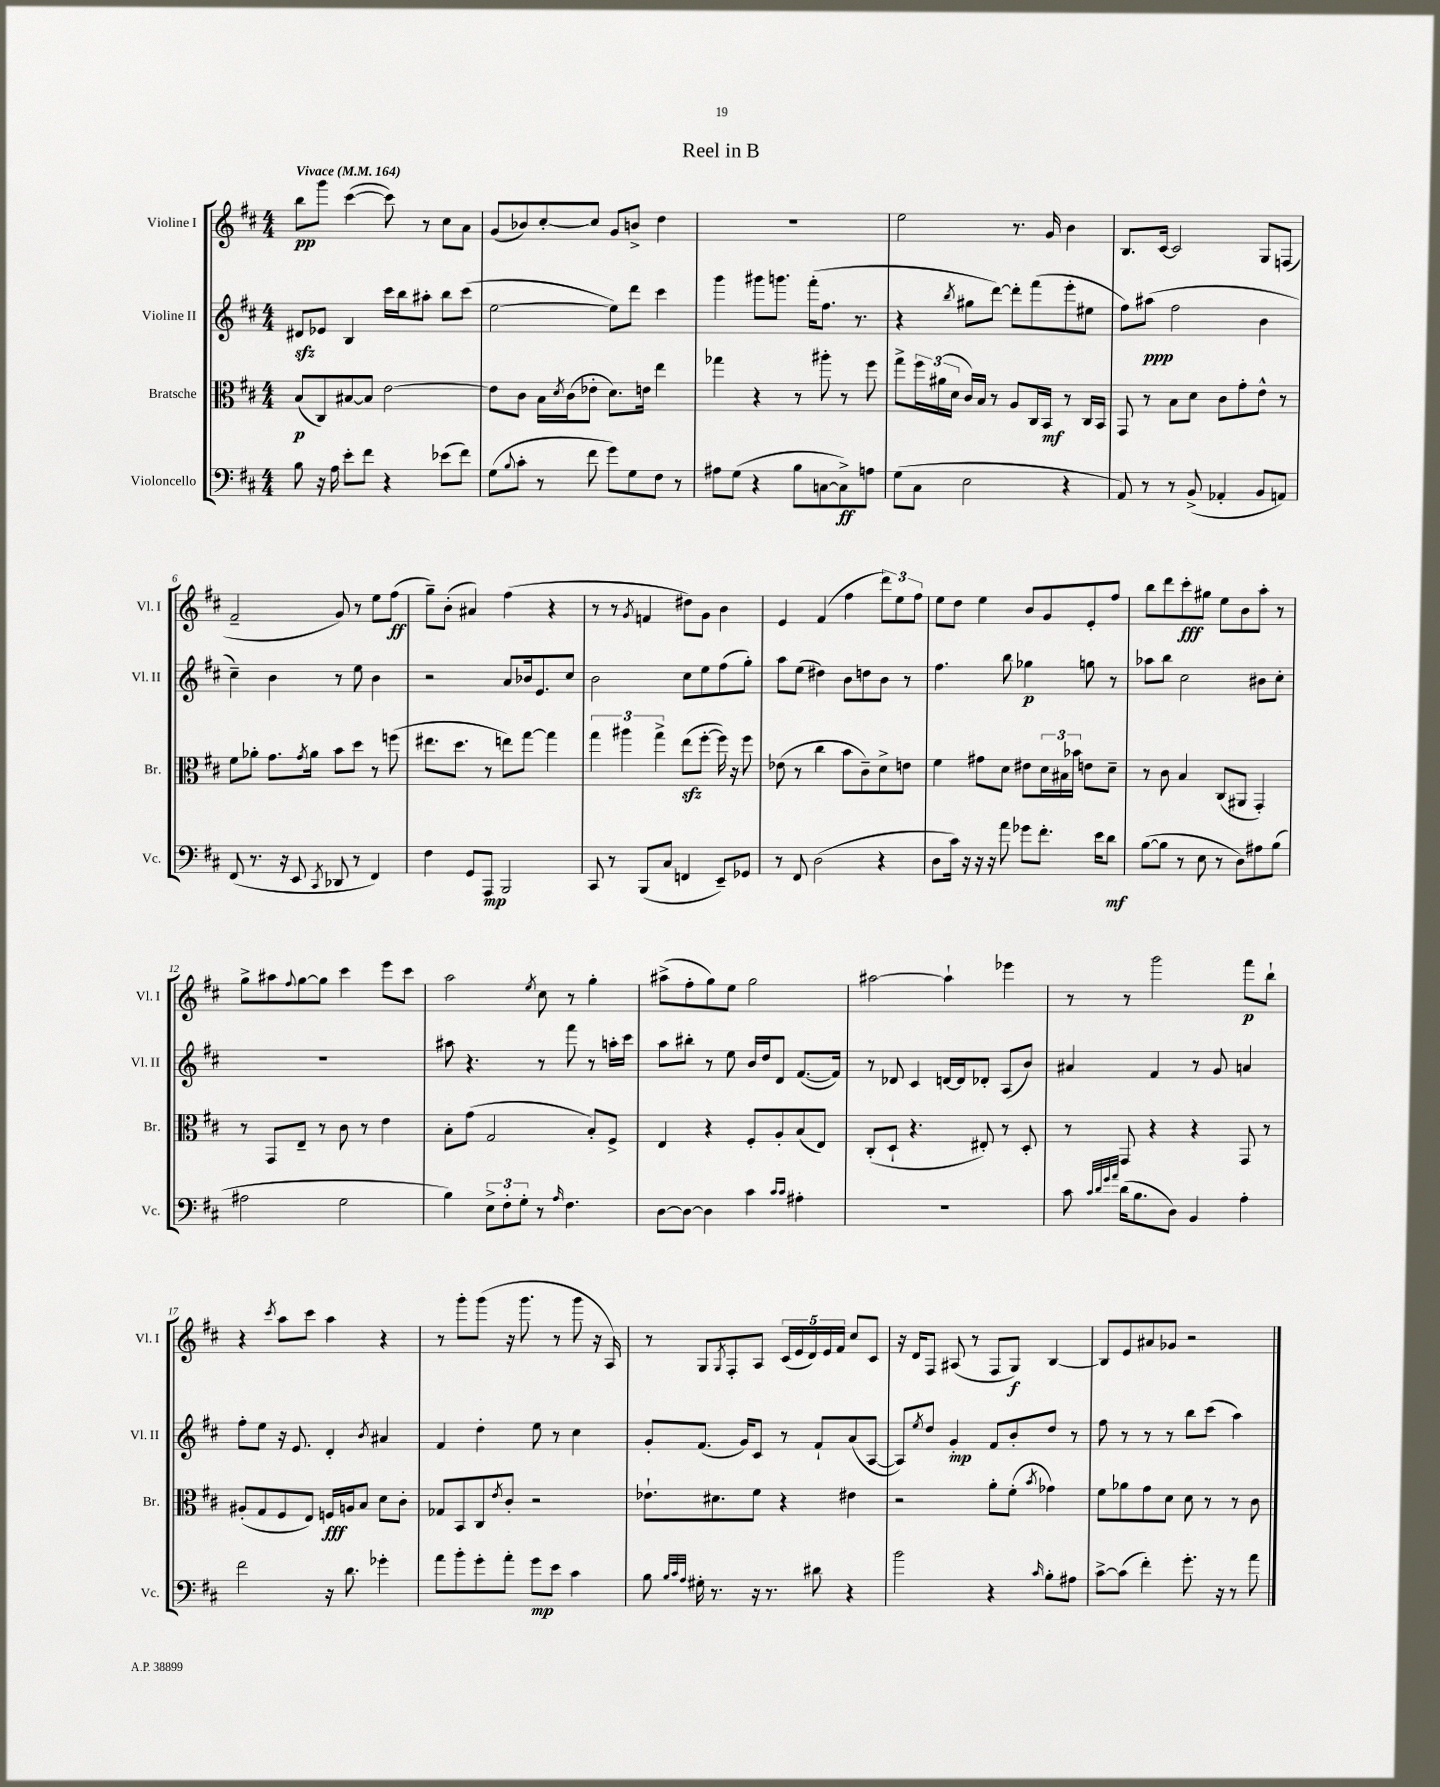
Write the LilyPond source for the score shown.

\header { title = "Reel in B" }
<<
\new StaffGroup <<
\new Staff = "s0" \with { instrumentName = "Violine I" shortInstrumentName = "Vl. I" } {
    \clef treble \key d \major \numericTimeSignature \time 4/4 \tempo "Vivace" 4 = 164
    b''8\pp g'''8 cis'''4~( cis'''8) r8 cis''8 a'8 |
    g'8( bes'8) cis''8~-. cis''8 g'8 b'8-> d''4 |
    R1 |
    e''2 r8. g'16 b'4 |
    b8. cis'16~ cis'2 g8 f8( |
    fis'2-- g'8) r8 e''8 fis''8\ff( |
    g''8--) b'8-.( ais'4) fis''4( r4 |
    r8 r8 \acciaccatura { g'8 } f'4 dis''8) g'8 b'4 |
    e'4 fis'4( fis''4 \tuplet 3/2 { d'''8) e''8 fis''8 } |
    e''8 d''8 e''4 b'8 g'8 e'8-. fis''8 |
    b''8 d'''8 cis'''8-.\fff gis''8 e''8 b'8 a''8-. r8 |
    g''8-> ais''8 \appoggiatura { fis''8 } g''8~ g''8 cis'''4 e'''8 cis'''8 |
    a''2 \acciaccatura { e''8 } cis''8 r8 g''4-. |
    ais''8->( fis''8-. g''8) e''8 g''2 |
    ais''2~ ais''4-! ees'''4 |
    r8 r8 g'''2 fis'''8\p b''8-! |
    r4 \acciaccatura { cis'''8 } a''8 cis'''8 a''4 r4 |
    r8 g'''8-. g'''8( r16 g'''8. r8 g'''8 r16 a16) |
    r8 g8 \acciaccatura { g8 } fis8-. a8 \tuplet 5/4 { cis'16( e'16 d'16) e'16 fis'16 } cis''8 cis'8 |
    r16 d'16 fis8 ais8( r8 fis8 g8\f) b4~ |
    b8 e'8 ais'8 ges'8 r2 \bar "|." |
}
\new Staff = "s1" \with { instrumentName = "Violine II" shortInstrumentName = "Vl. II" } {
    \clef treble \key d \major \numericTimeSignature \time 4/4
    dis'8\sfz ees'8 b4 cis'''16 b''16 ais''8-. b''8 cis'''8( |
    e''2~ e''8) d'''8 cis'''4 |
    g'''4 gis'''8 g'''8. fis'''16-.( fis''8. r8. |
    r4 \acciaccatura { b''8 } gis''8 d'''8~) d'''8-. fis'''8( e'''8-. eis''8 |
    fis''8) ais''8\ppp( fis''2 b'4 |
    cis''4--) b'4 r8 e''8 b'4 |
    r2 a'8 bes'16 e'8. cis''8 |
    b'2 cis''8 e''8 fis''8( g''8-.) |
    a''8 e''8( dis''4) b'8 d''8 b'8 r8 |
    fis''4. b''8 ges''4\p g''8 r8 |
    aes''8 b''8 cis''2 bis'8 cis''8-. |
    R1 |
    ais''8 r4. r8 fis'''8 r8 a''16-. cis'''16 |
    a''8 bis''8-. r8 e''8 b'16 d''16 d'8 fis'8.~( fis'16) |
    r8 des'8 cis'4 d'16~ d'16 des'8-. a8( b'8) |
    ais'4 fis'4 r8 g'8 a'4 |
    fis''8-. e''8 r16 e'8. d'4-. \acciaccatura { b'8 } ais'4 |
    fis'4 d''4-. e''8 r8 cis''4 |
    g'8-. fis'8.( g'16) cis'8 r8 fis'8-! a'8( a8~ |
    a8) \acciaccatura { e''8 } d''8 g'4-.\mp fis'8 b'8-. d''8 r8 |
    fis''8 r8 r8 r8 b''8 cis'''8( a''4) \bar "|." |
}
\new Staff = "s2" \with { instrumentName = "Bratsche" shortInstrumentName = "Br." } {
    \clef alto \key d \major \numericTimeSignature \time 4/4
    b8\p( cis8) bis8~ bis8 e'2~ |
    e'8 cis'8 b16 \acciaccatura { d'8 } cis'16( ees'8-. d'8.) e'16 e''4 |
    ges''4 r4 r8 ais''8-. r8 fis''8 |
    g''8-> \tuplet 3/2 { fis''16 ais'16( d'16 } cis'16) b16 r8 a8 cis16 b,16\mf r8 cis16 b,16 |
    g,8 r8 b8 d'8 cis'8 g'8-. e'8-^ r8 |
    fis'8 aes'8-. g'8. \acciaccatura { g'8 } aes'16 b'8 d''8 r8 f''8( |
    eis''8. d''8. r8 e''8) g''8~ g''4 |
    \tuplet 3/2 { g''4 ais''4 g''4-> } e''8\sfz( fis''8~-. fis''16) r16 fis''8 |
    ees'8( r8 cis''4 b'8 cis'8--) d'8-> e'8 |
    fis'4 gis'8 d'8 eis'8 \tuplet 3/2 { d'16 bis16 bes'16 } e'8 d'8-- |
    r8 cis'8 b4 cis8( ais,8 g,4-.) |
    r8 g,8 e8-- r8 cis'8 r8 e'4 |
    b8-. g'8( g2 b8-.) fis8-> |
    e4 r4 fis8-. a8-. b8( e8) |
    cis8-.( d8-! r4. eis8-.) r8 d8-. |
    r8 g,8 r4 r4 g,8 r8 |
    ais8-.( g8 fis8 e8) f16\fff a16 b8 d'8 cis'8-. |
    ges8 b,8 cis8 \acciaccatura { e'8 } cis'8-. r2 |
    ees'8.-! dis'8. fis'8 r4 eis'4 |
    r2 a'8-. fis'8-.( \acciaccatura { b'8 } ges'4) |
    fis'8 aes'8 g'8 d'8 d'8 r8 r8 cis'8 \bar "|." |
}
\new Staff = "s3" \with { instrumentName = "Violoncello" shortInstrumentName = "Vc." } {
    \clef bass \key d \major \numericTimeSignature \time 4/4
    b8 r16 a16 e'8-. fis'8 r4 ees'8( fis'8) |
    g8( \appoggiatura { b8 } cis'8-. r8 fis'8 g'8) g8 fis8 r8 |
    ais8 g8( r4 b8 c8~ c8->\ff) a8 |
    g8( cis8 e2 r4 |
    a,8) r8 r8 b,8->( aes,4-. b,8 a,8) |
    fis,8( r8. r16 e,8 \acciaccatura { cis,8 } des,8 r8 fis,4) |
    fis4 g,8 a,,8\mp b,,2 |
    cis,8 r8 b,,8( cis8 f,4 e,8--) ges,8 |
    r8 fis,8 d2( r4 |
    d8 cis'16) r16 r16 r16 a'8 ges'8 fis'8.-. e'16 d'8\mf |
    b8~( b8 r8 e8 r8 d8) ais8 b8( |
    ais2 g2 |
    b4) \tuplet 3/2 { e8-> fis8-. g8-. } r8 \grace { a16 } fis4. |
    d8~ d8~ d4 cis'4 \grace { cis'16 cis'16 } ais4-. |
    R1 |
    cis'8 \grace { cis'32 d'32 g'32 a'32 } d'16( b8. d8) b,4 a4-. |
    fis'2 r16 d'8. ges'4-. |
    a'8 b'8-. g'8-. a'8-. g'8\mp e'8 cis'4 |
    b8 \grace { b32 cis'32 a32 } gis16-. r8. r16 r8. dis'8 r4 |
    b'2 r4 \grace { cis'16 } b8-. ais8 |
    cis'8~-> cis'8( fis'4-.) g'8.-. r16 r8 a'8 \bar "|." |
}
>>
>>
